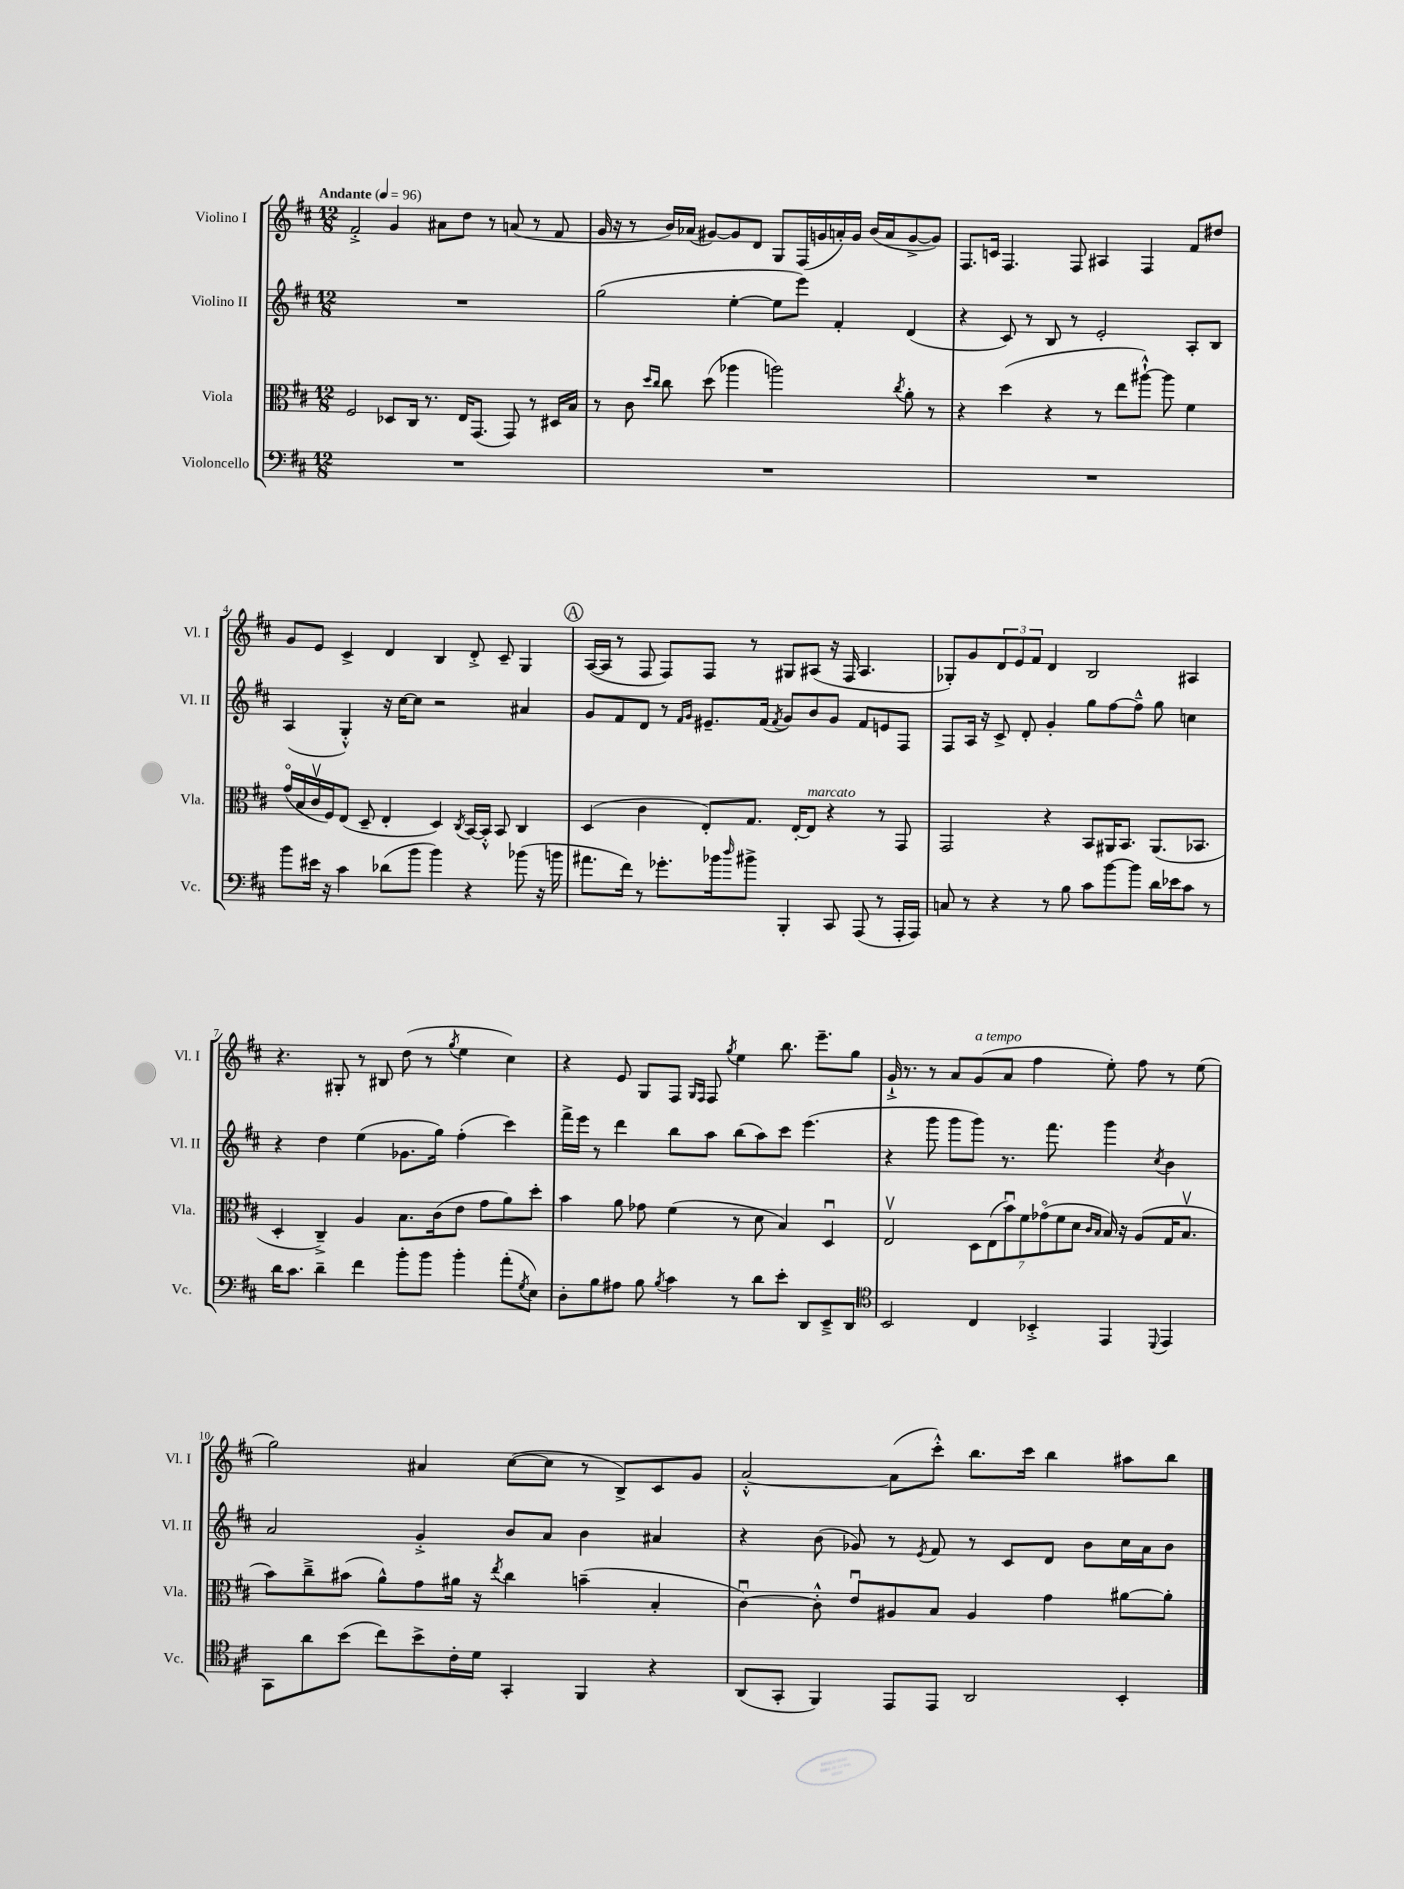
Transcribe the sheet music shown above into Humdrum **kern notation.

**kern	**kern	**kern	**kern
*staff4	*staff3	*staff2	*staff1
*clefF4	*clefC3	*clefG2	*clefG2
*k[f#c#]	*k[f#c#]	*k[f#c#]	*k[f#c#]
*M12/8	*M12/8	*M12/8	*M12/8
*MM96	*MM96	*MM96	*MM96
1.r	2F#	1.r	2f#'^
.	8D-	.	4g
.	16C#	.	.
.	8.r	.	.
.	.	.	8a#
.	16E	.	8dd
.	(8.GG	.	.
.	.	.	8r
.	8GG)	.	(8a
.	8r	.	8r
.	16D#	.	8f#
.	16B	.	.
=	=	=	=
1.r	8r	(2gg	16g
.	.	.	16r
.	8c#	.	8r
.	16qqdd	.	.
.	16qqcc#	.	.
.	8cc#	.	16b)
.	.	.	(16a-
.	(8dd	.	[8g#)
.	4aa-	[4ee'	8g#]
.	.	.	8d
.	2aa)	8ee]	8G
.	.	8eee)	(16F#
.	.	.	16g
.	.	4f#'	16a')
.	.	.	16g
.	.	.	(16b
.	.	.	16a
.	8qcc#	.	.
.	8a'	(4d	[8g^
.	8r	.	8g])
=	=	=	=
1.r	4r	4r	8.F#
.	.	.	16c
.	(4dd	8c#)	4.F#
.	.	8r	.
.	4r	8B	.
.	.	8r	8F#
.	8r	2e'	4A#
.	8ee	.	.
.	[8aa#`^^)	.	4F#
.	8aa#]	.	.
.	4f#	8A'	8f#
.	.	8B	8dd#
=	=	=	=
8b	(16go	(4A	8g
.	16B	.	.
16e#	16c#v	.	8e
16r	16F#)	.	.
4c#	(8E	4G'^^)	4c#^
.	8D~	.	.
(8d-	4E'	16r	4d
.	.	[16cc#	.
8b	.	8cc#]	.
4b)	4D)	2r	4B
.	8qC#	.	.
4r	[16BB	.	8d'^
.	16BB'^^]	.	.
.	8BB	.	8c#~
(8b-	4C#	4a#	4G
16r	.	.	.
16b	.	.	.
=	=	=	=
8.a#	(4D	8g	([16A
.	.	.	16A]
.	.	8f#	8r
16f#)	.	.	.
8r	4c#	8d	8F#
8.g-'	.	8r	8F#)
.	.	16qqf#	.
.	.	16qqg	.
.	8E')	8.e#~	8F#
16b-	.	.	.
16qqdd	.	.	.
8b#^	8.G	.	8r
.	.	(16f#	.
.	.	8qf#	.
4BBB'	.	8g)	8G#
.	[16E'	.	.
.	8E]	8b	(8A#
8CC#	4r	8g	16r
.	.	.	16F#
(8AAA	.	8f#	4.A#
8r	8r	8e	.
16AAA'	8GG	8F#	.
16AAA)	.	.	.
=	=	=	=
8C	2GG	8F#	8G-')
8r	.	16A	8g
.	.	16r	.
4r	.	8c#^	12d
.	.	.	12e
.	.	8d'	.
.	.	.	12f#
8r	4r	4g'	4d
8B	.	.	.
8c#	8BB	8gg	2B
[8b	16AA#	[8ff#	.
.	8.BB	.	.
8b]	.	8ff#~^^]	.
16d	(8.AA#	8gg	.
16e-	.	.	.
8c#	.	4cc	4A#
.	8.BB-	.	.
8r	.	.	.
=	=	=	=
16d	4D'	4r	4.r
8.c#	.	.	.
4d~	4C#~^)	4dd	.
.	.	.	8G#'
4f#	4A	(4ee	8r
.	.	.	8B#
8b'	8.B	8.g-	(8dd
8b	.	.	8r
.	(16c#	16gg)	.
.	.	.	8qgg
4b'	8e	(4ff#'	4ee
.	8g	.	.
(8a'	8a)	4ccc#)	4cc#)
8qG	.	.	.
8E)	8dd'	.	.
=	=	=	=
8D'	4b	16fff#^	4r
.	.	16eee	.
8B	.	8r	.
8A#	8a	4ddd	8e
8B	8g-	.	8G
8qB	.	.	.
4c#	(4f#	8bb	8F#
.	.	.	16qqG
.	.	.	16qqF#
.	.	8aa	8F#
.	.	.	8qgg
8r	8r	(8bb	4ee
8d	8d	8aa)	.
8e'	4B)	8ccc#	8.bb
8DD	.	(4.eee	.
.	.	.	8.eee~
8EE~^	4Du	.	.
8DD	.	.	8gg
=	=	=	=
*clefC4	*	*	*
2BB	2Ev	4r	16g`^
.	.	.	8.r
.	.	8ggg	8r
.	.	8ggg	8a
4C#	14D	8ggg)	(8g
.	(14E	.	.
.	.	8.r	8a
.	14bu)	.	.
.	14f#	.	.
4BB-'^	.	.	4ff#
.	(14g-o	.	.
.	.	8.fff#	.
.	14f#	.	.
.	14d	.	.
.	16qqc#	.	.
.	16qqB	.	.
4EE	16B)	4ggg	8ee')
.	16r	.	.
.	(8A	.	8ff#
8qqDD	.	8qcc#	.
4EE	16G	4b	8r
.	8.Bv	.	.
.	.	.	(8ee
=	=	=	=
8GG	8b)	2a	2gg)
8a	8cc#~^	.	.
(8b	(8b#	.	.
8cc#)	8a^^)	.	.
8b^	8g	4g'^	4a#
16c#'	16a#	.	.
16d	16r	.	.
.	8qee	.	.
4GG'	4cc#	8b	([8cc#
.	.	8a	8cc#]
4FF#	(4b~	4b	8r
.	.	.	8B^)
4r	4B'	4a#	8c#
.	.	.	8g
=	=	=	=
(8AA	[4c#u)	4r	[2a'^^
8GG'	.	.	.
4FF#)	8c#'^^]	(8b	.
.	8eu	8g-)	.
8EE	8A#	8r	(8a]
.	.	8qe	.
8EE	8B	8f#	8ccc#'^^)
2AA	4A#	8r	8.bb
.	.	8c#	.
.	.	.	16ccc#
.	4g	8d	4bb
.	.	8b	.
4BB'	[8a#	16cc#	8aa#
.	.	16a	.
.	8a#']	8b	8bb
==	==	==	==
*-	*-	*-	*-
